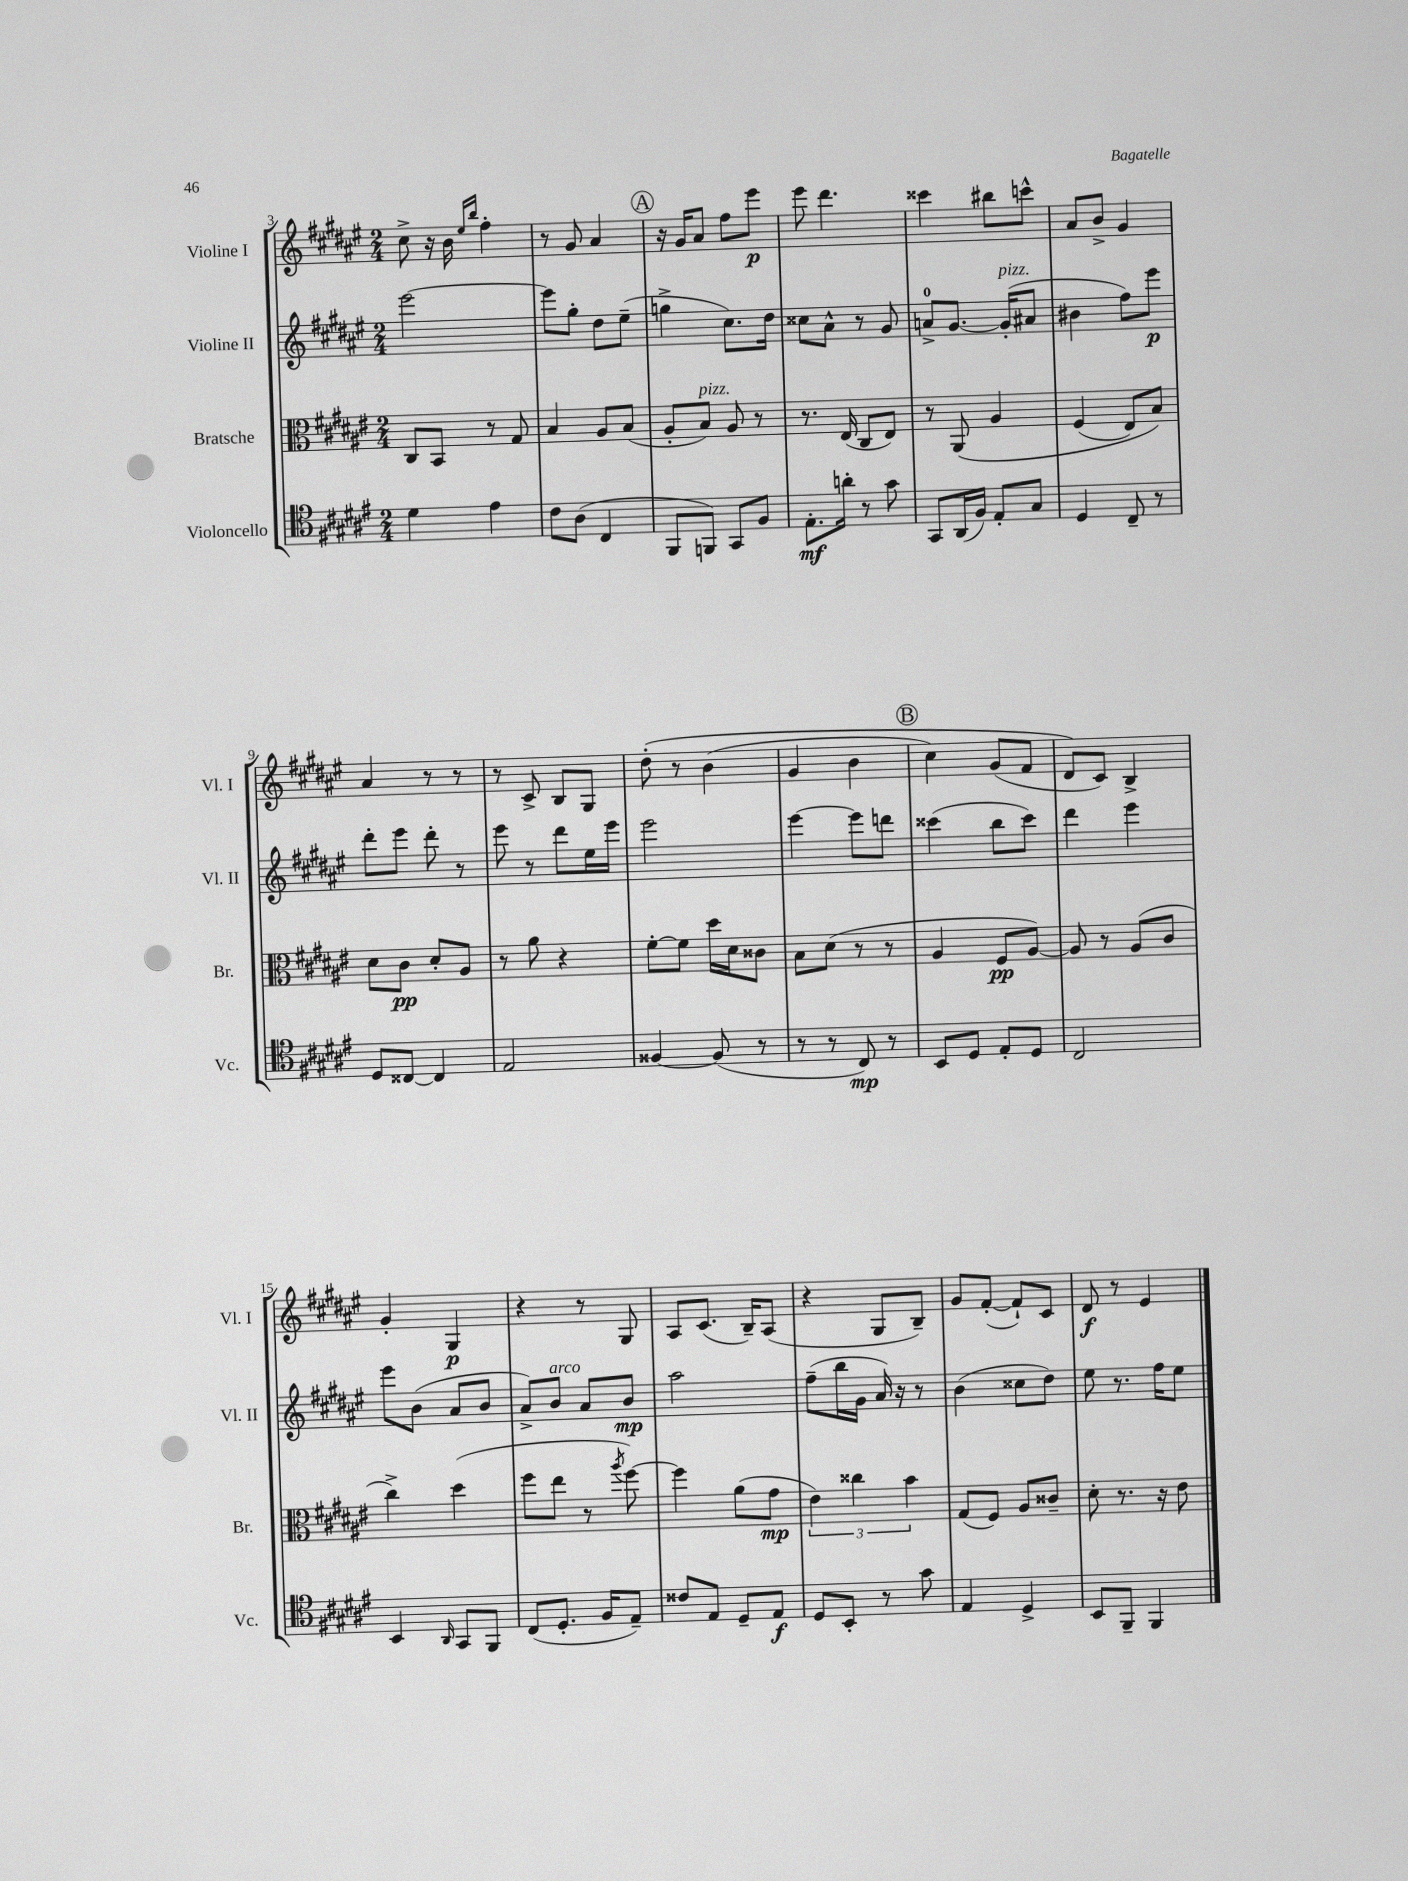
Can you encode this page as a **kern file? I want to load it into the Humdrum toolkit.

**kern	**kern	**kern	**kern
*staff4	*staff3	*staff2	*staff1
*clefC4	*clefC3	*clefG2	*clefG2
*k[f#c#g#d#a#e#]	*k[f#c#g#d#a#e#]	*k[f#c#g#d#a#e#]	*k[f#c#g#d#a#e#]
*M2/4	*M2/4	*M2/4	*M2/4
4d#\	8C#/L	[2eee#\	8cc#^\
.	8BB/J	.	16r
.	.	.	16b\
.	.	.	16qqee#/LL
.	.	.	16qqbb/JJ
4e#\	8r	.	4ff#'\
.	8G#/	.	.
=	=	=	=
8c#\L	4B/	8eee#\]L	8r
(8A#\J	.	8gg#'\J	8g#/
4C#/	8A#/L	8dd#\L	4a#/
.	(8B/J	(8ee#~\J	.
=	=	=	=
8FF#/L	8A#'/L	4gg^\	16r
.	.	.	16g#/LK
8FF/J)	8B/J)	.	8a#/J
8GG#/L	8A#/	8.cc#\L)	8ff#\L
8F#/J	8r	.	8eee#\J
.	.	16dd#\Jk	.
=	=	=	=
8.E#'\L	8.r	8cc##\L	8eee#\
.	.	8a#^^\J	4.ddd#\
16a'\Jk	(16E#/	.	.
8r	8C#/L	8r	.
8g#\	8E#/J)	8g#/	.
=	=	=	=
8GG#/L	8r	8a^/L	4ccc##\
(16AA#/L	&(8AA#/	[8.g#/J	.
16F#/JJ)	.	.	.
8E#'/L	4A#/	.	8bb#\L
.	.	(16g#'/]LK	.
8G#/J	.	8a#/J	8ccc^^\J
=	=	=	=
4D#/	(4F#/	4b#\	8a#/L
.	.	.	8b^/J
8C#~/	8E#/L)	8ff#\L)	4g#/
8r	8B/J&)	8eee#\J	.
=	=	=	=
8D#/L	8d#\L	8ddd#'\L	4a#/
[8C##/J	8c#\J	8eee#\J	.
4C##/]	8d#'/L	8ddd#'\	8r
.	8A#/J	8r	8r
=	=	=	=
2E#/	8r	8eee#\	8r
.	8a#\	8r	8c#^/
.	4r	8ddd#\L	8B/L
.	.	16ee#\L	8G#/J
.	.	16eee#\JJ	.
=	=	=	=
[4F##/	[8f#'\L	2eee#\	&(8dd#'\
.	8f#\]J	.	8r
(8F##/]	16dd#\LL	.	(4b\
.	16d#\J	.	.
8r	8c##\J	.	.
=	=	=	=
8r	8B\L	[4eee#\	4g#/
8r	(8d#\J	.	.
8C#/)	8r	8eee#\]L	4b\
8r	8r	8ddd\J	.
=	=	=	=
8BB/L	4A#/	(4ccc##\	4cc#\)
8D#/J	.	.	.
8E#'/L	8F#/L	8bb\L	(8g#/L
8D#/J	[8A#/J)	8ccc##\J)	8f#/J
=	=	=	=
2C#/	8A#/]	4ddd#\	8d#/L&)
.	8r	.	8c#/J)
.	(8A#/L	4eee#\	4B^/
.	8c#/J	.	.
=	=	=	=
4BB/	4cc#^\)	8eee#\L	4g#'/
.	.	(8b\J	.
16qqAA#/	.	.	.
8GG#/L	(4dd#\	8a#/L	4G#/
8FF#/J	.	8b/J	.
=	=	=	=
(8C#/L	8ff#\L	8a#^/L)	4r
8.D#'/J	8ee#\J	8b/J	.
.	8r	8a#/L	8r
16F#/LK	.	.	.
.	8qaa#/	.	.
8E#~/J)	[8ff#\)	8b/J	8G#/
=	=	=	=
8c##/L	4ff#\]	2aa#\	8A#/L
8E#/J	.	.	(8.c#/J
8D#~/L	(8a#\L	.	.
.	.	.	16B~/LK)
8E#/J	8g#\J	.	(8A#/J
=	=	=	=
8D#/L	6e#\)	(8ff#~\L	4r
8BB'/J	.	16bb\L	.
.	6cc##\	.	.
.	.	16g#\JJ	.
8r	.	16a#/)	8G#/L
.	.	16r	.
.	6b\	.	.
8g#\	.	8r	8B~/J)
=	=	=	=
4E#/	(8G#/L	(4b\	8g#/L
.	8F#/J)	.	([8f#'/J
4D#^/	8A#/L	8cc##\L	8f#`/]L)
.	8c##~/J	8dd#\J)	8c#/J
=	=	=	=
8BB/L	8d#'\	8ee#\	8d#/
8FF#~/J	8.r	8.r	8r
4FF#/	.	.	4e#/
.	16r	16ff#\LK	.
.	8e#\	8ee#\J	.
==	==	==	==
*-	*-	*-	*-
